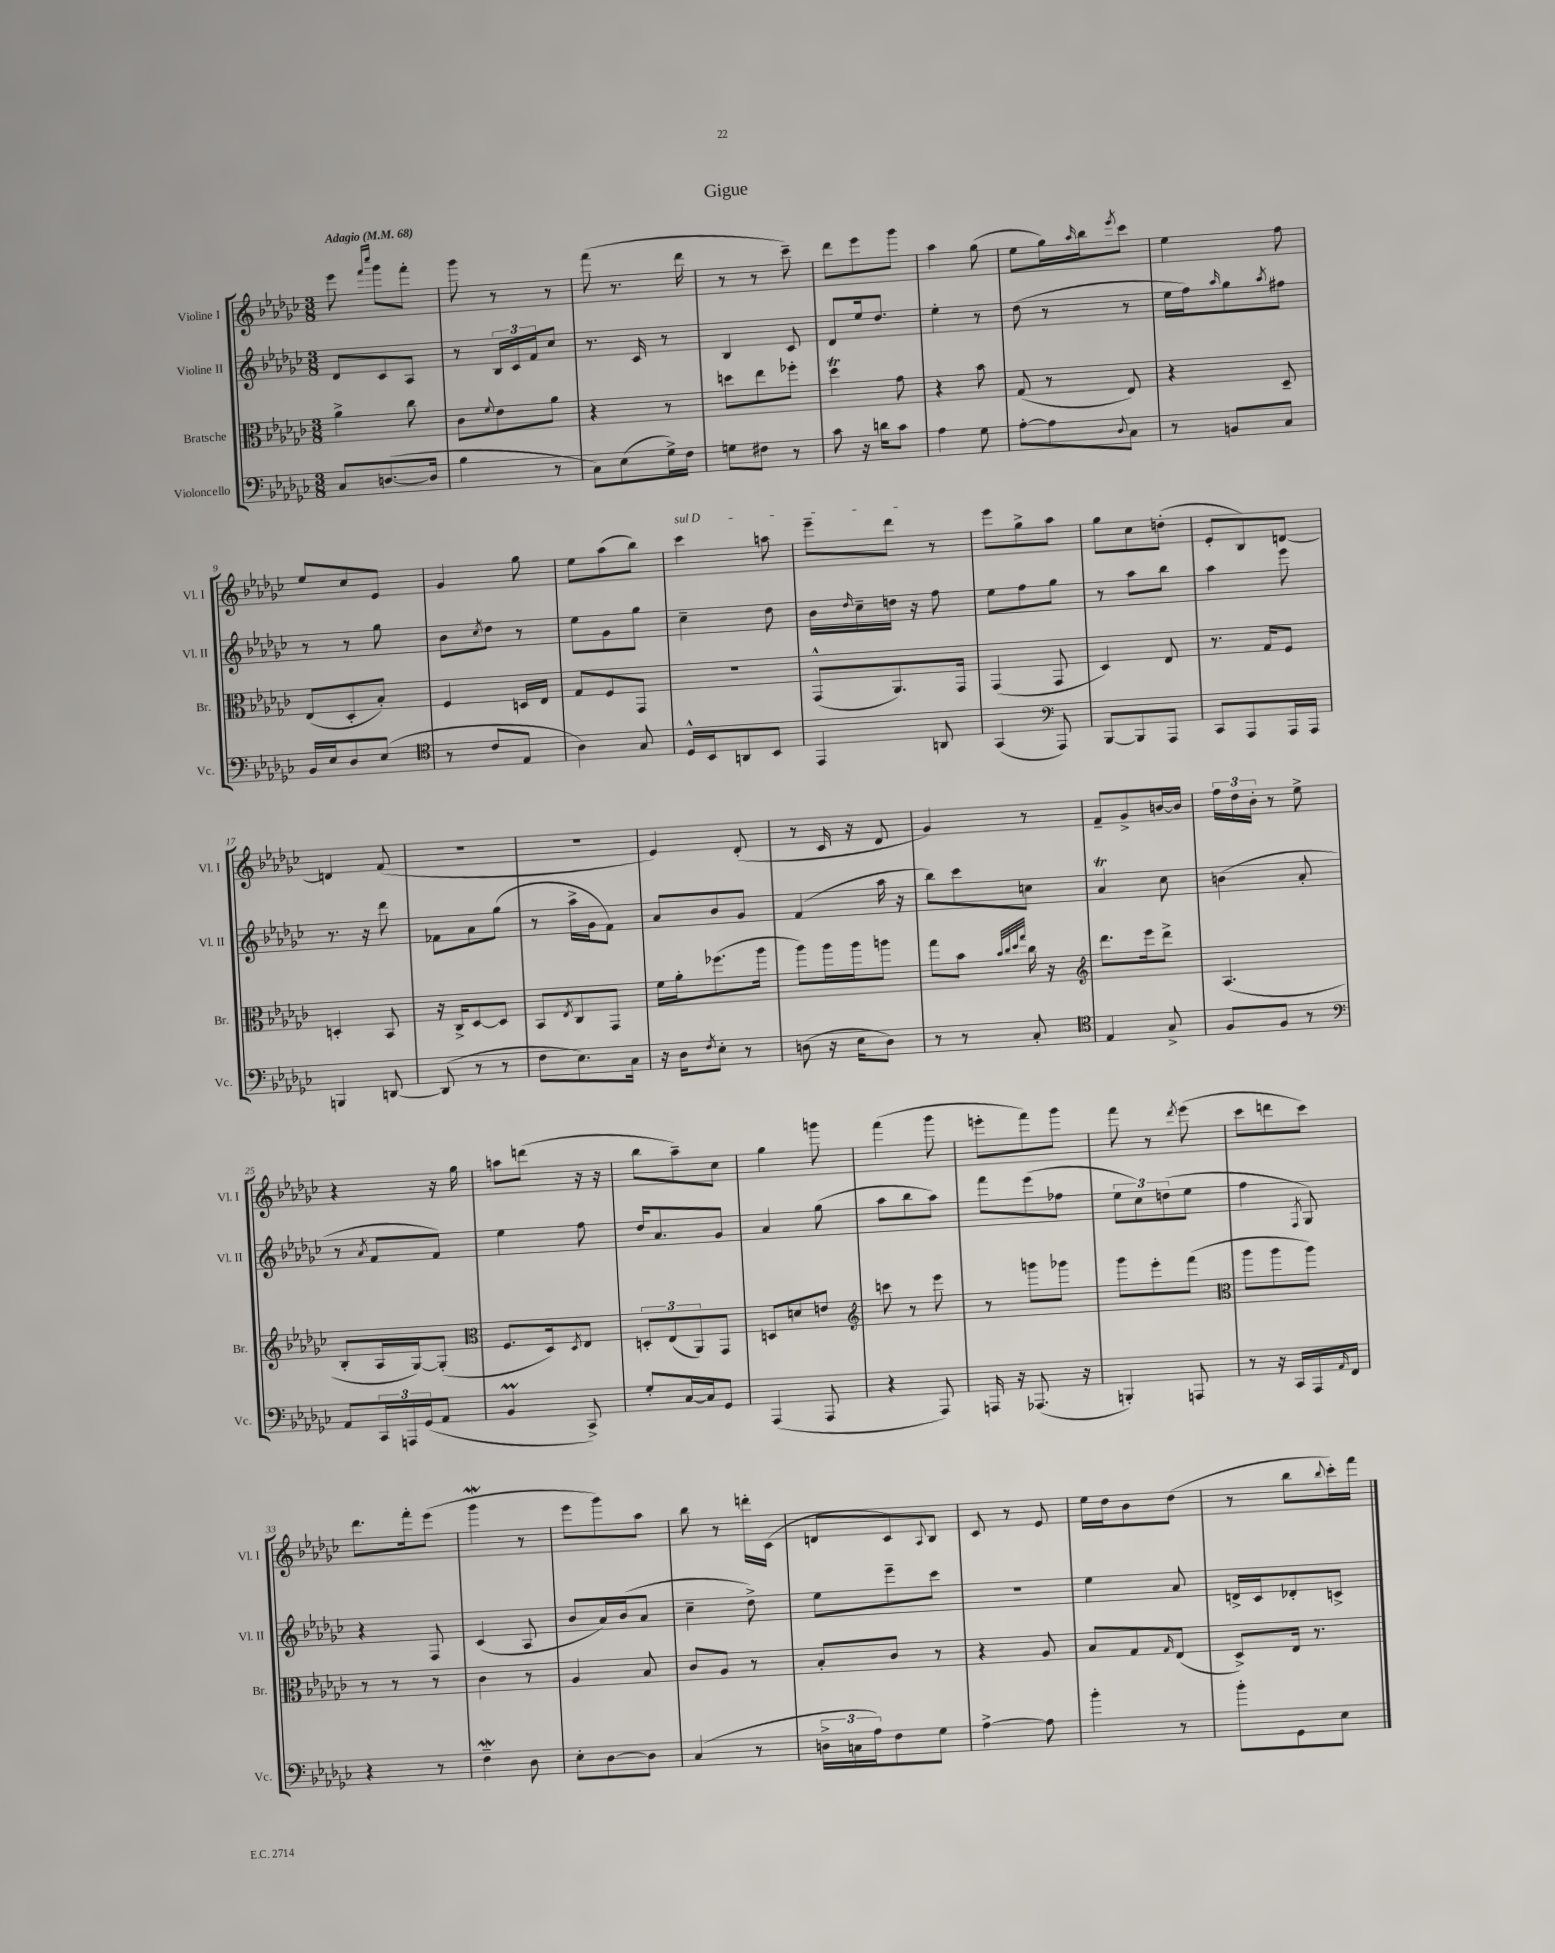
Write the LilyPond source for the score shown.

\header { title = "Gigue" }
<<
\new StaffGroup <<
\new Staff = "s0" \with { instrumentName = "Violine I" shortInstrumentName = "Vl. I" } {
    \clef treble \key ges \major \numericTimeSignature \time 3/8 \tempo "Adagio" 4 = 68
    ees'''8 \grace { f'''16 ces''''16 } ges'''8 f'''8-. |
    ges'''8 r8 r8 |
    f'''8( r8. des'''16 |
    r8 r8 ces'''8--) |
    des'''8 ees'''8 ges'''8 |
    aes''4 ges''8( |
    ees''8 ges''16) \grace { aes''16 } bes''16 \acciaccatura { ees'''8 } ces'''8 |
    ees''4 f''8 |
    ees''8 ces''8 ees'8 |
    ges'4 ges''8 |
    ees''8 aes''8( bes''8) |
    \once \override TextSpanner.bound-details.left.text = \markup { \italic "sul D" } ces'''4\startTextSpan a''8 |
    ees'''8-- des'''8\stopTextSpan r8 |
    ees'''8 ges''8-> aes''8 |
    ges''8 ces''8 d''8-.( |
    ees'8-. bes8) d'8~ |
    d'4 f'8( |
    R4. |
    R4. |
    ees'4) des'8-.( |
    r8 ces'16 r16 des'8 |
    ges'4) r8 |
    f'8-- ges'8-> b'16~ b'16 |
    \tuplet 3/2 { f''16 des''16 bes'16-. } r8 ees''8-> |
    r4 r16 ges''16 |
    a''8 d'''8( r16 r16 |
    bes''8 aes''8--) ces''8 |
    ges''4 g'''8 |
    f'''4( ges'''8 |
    e'''8-. f'''8) ges'''8 |
    f'''8 r8 \acciaccatura { des'''8 } ees'''8( |
    ces'''8 d'''8 ces'''8) |
    des'''8. f'''16-. ees'''8( |
    ges'''4\mordent r8 |
    ees'''8 ges'''8) aes''8 |
    bes''8 r8 d'''16-. ces'16( |
    d'8 ces'8) \appoggiatura { aes8 } bes8 |
    ces'8 r8 ees'8 |
    ees''16 des''16 bes'8 des''8( |
    r8 bes''8 \appoggiatura { bes''8 } ces'''16-.) f'''16 \bar "|." |
}
\new Staff = "s1" \with { instrumentName = "Violine II" shortInstrumentName = "Vl. II" } {
    \clef treble \key ges \major \numericTimeSignature \time 3/8
    des'8 ces'8 aes8 |
    r8 \tuplet 3/2 { bes16 ces'16 f'16 } ces''8 |
    r8. ces'16 r8 |
    bes4 ces'8 |
    des'8 ees''16 des''8. |
    ees''4-. r8 |
    des''8( r8 r8 |
    ees''16 f''16) \grace { aes''16 } ges''8 \acciaccatura { aes''8 } fis''8 |
    r8 r8 ges''8 |
    bes'8 \acciaccatura { ces''8 } des''8 r8 |
    ees''8 ges'8 ges''8 |
    ces''4-- des''8 |
    bes'16 \grace { des''16 } ces''16-- d''16 r16 f''8 |
    ees''8 f''8 ges''8 |
    r8 aes''8 bes''8 |
    aes''4 ees'''8 |
    r8. r16 des'''8 |
    fes'8 aes'8 ges''8( |
    r8 aes''16-> ges'16 f'8) |
    aes'8 bes'8 ges'8 |
    f'4( aes''16 r16 |
    bes''8) ces'''8 c''8 |
    aes'4\trill ces''8 |
    b'4( aes'8-. |
    r8 \acciaccatura { aes'8 } f'8 f'8) |
    ees''4 f''8 |
    des''16 aes'8. ges'8 |
    aes'4 ges''8( |
    aes''8 bes''8 aes''8) |
    f'''8 ees'''8( fes''8 |
    \tuplet 3/2 { ees''8 ces''8) d''8( } ees''8 |
    f''4 \acciaccatura { f8 } ges8) |
    r4 f8 |
    ces'4( aes8 |
    bes'8 aes'16) bes'16( aes'8 |
    ces''4-- des''8->) |
    ees''8 ees'''8-- ces'''8 |
    R4. |
    ees''4 aes'8 |
    d'16-> ces'16 des'8-. c'8-> \bar "|." |
}
\new Staff = "s2" \with { instrumentName = "Bratsche" shortInstrumentName = "Br." } {
    \clef alto \key ges \major \numericTimeSignature \time 3/8
    aes'4-> ces''8 |
    ces'8 \appoggiatura { f'8 } ees'8 aes'8 |
    r4 r8 |
    d''8 ees''8 fes''8-. |
    des''4\trill ges'8 |
    r4 bes'8 |
    ges8( r8 ees8) |
    r4 des8-- |
    ees8( des8-. bes8-.) |
    f4 d16 ees16 |
    ges8 f8 ges,8 |
    R4. |
    ges,8-^( aes,8.) ges,16 |
    ges,4( ges,8 |
    des4) ees8 |
    r8. ges16 f8 |
    d4-. bes,8 |
    r16 ces16-> des8~ des8 |
    bes,8 \acciaccatura { ees8 } ces8 ges,8 |
    f'16 aes'16-. fes''8.( aes''16 |
    aes''8) aes''16 aes''16 a''8 |
    ges''8 bes'8 \grace { bes'32 ces''32 des''32 ges''32 } ces''16 r16 |
    \clef treble des'''8. ees'''16 des'''8-> |
    aes4.( |
    bes8-. aes16 ges16~) ges8-.( |
    \clef alto f8. des16) \acciaccatura { des8 } ees8 |
    \tuplet 3/2 { d8-. ees8( aes,8) } ges,8 |
    d8 d'8 e'8 |
    \clef treble c'''8 r8 ees'''8 |
    r8 g'''8 ges'''8 |
    ges'''8 ees'''8-. f'''8( |
    \clef alto aes''8 aes''8 aes''8) |
    r8 r8 r8 |
    ces'4 r8 |
    aes4 bes8 |
    ces'8 aes8 r8 |
    bes8-. ces'8 r8 |
    r4 aes8 |
    bes8 ges8 \grace { ges16 } ees8( |
    des8->) ees16 r8. \bar "|." |
}
\new Staff = "s3" \with { instrumentName = "Violoncello" shortInstrumentName = "Vc." } {
    \clef bass \key ges \major \numericTimeSignature \time 3/8
    ces8 d8.~( d16 |
    bes4 r8 |
    ces8) ees8( ges16->) f16 |
    g8 fis8 r8 |
    ces'8 r16 d'16 ces'8 |
    aes4 ges8 |
    aes8~-. aes8 \appoggiatura { des8 } ces8 |
    r8 b,8 ces8 |
    bes,16 ees16 des8 ees8( |
    \clef tenor r8 ces'8 ees8 |
    aes4) ges8 |
    des16-^ bes,16 a,8 bes,8 |
    ees,4 a,8 |
    ges,4( \clef bass aes,,8) |
    bes,,8~ bes,,8 aes,,8 |
    ces,8 aes,,8 aes,,16 aes,,16 |
    b,,4 d,8~ |
    d,8( r8 r8 |
    f8 ees8.) ces16 |
    r16 des16 \acciaccatura { f8 } ees8-. r8 |
    d8( r16 ees16 d8) |
    r8 r8 ces8-. |
    \clef tenor ees4 ges8-> |
    f8 f8 r8 |
    \clef bass aes,8 \tuplet 3/2 { ces,16 a,,16 ges,16( } aes,8 |
    bes,4\prall ces,8->) |
    ges8-. ces16~ ces16 ges,8 |
    aes,,4( aes,,8 |
    r4 aes,,8) |
    a,,16 r16 aes,,8.( r16 |
    b,,4-.) a,,8 |
    r8 r16 ces,16 aes,,16 \grace { aes,16 } f,16 |
    r4 r8 |
    f4--\mordent des8 |
    ees8-. des8~ des8 |
    ces4( r8 |
    \tuplet 3/2 { d16-> c16 aes16) } f8 ges8 |
    aes4~-> aes8 |
    bes'4-. r8 |
    bes'8-. ges,8 ees8 \bar "|." |
}
>>
>>
